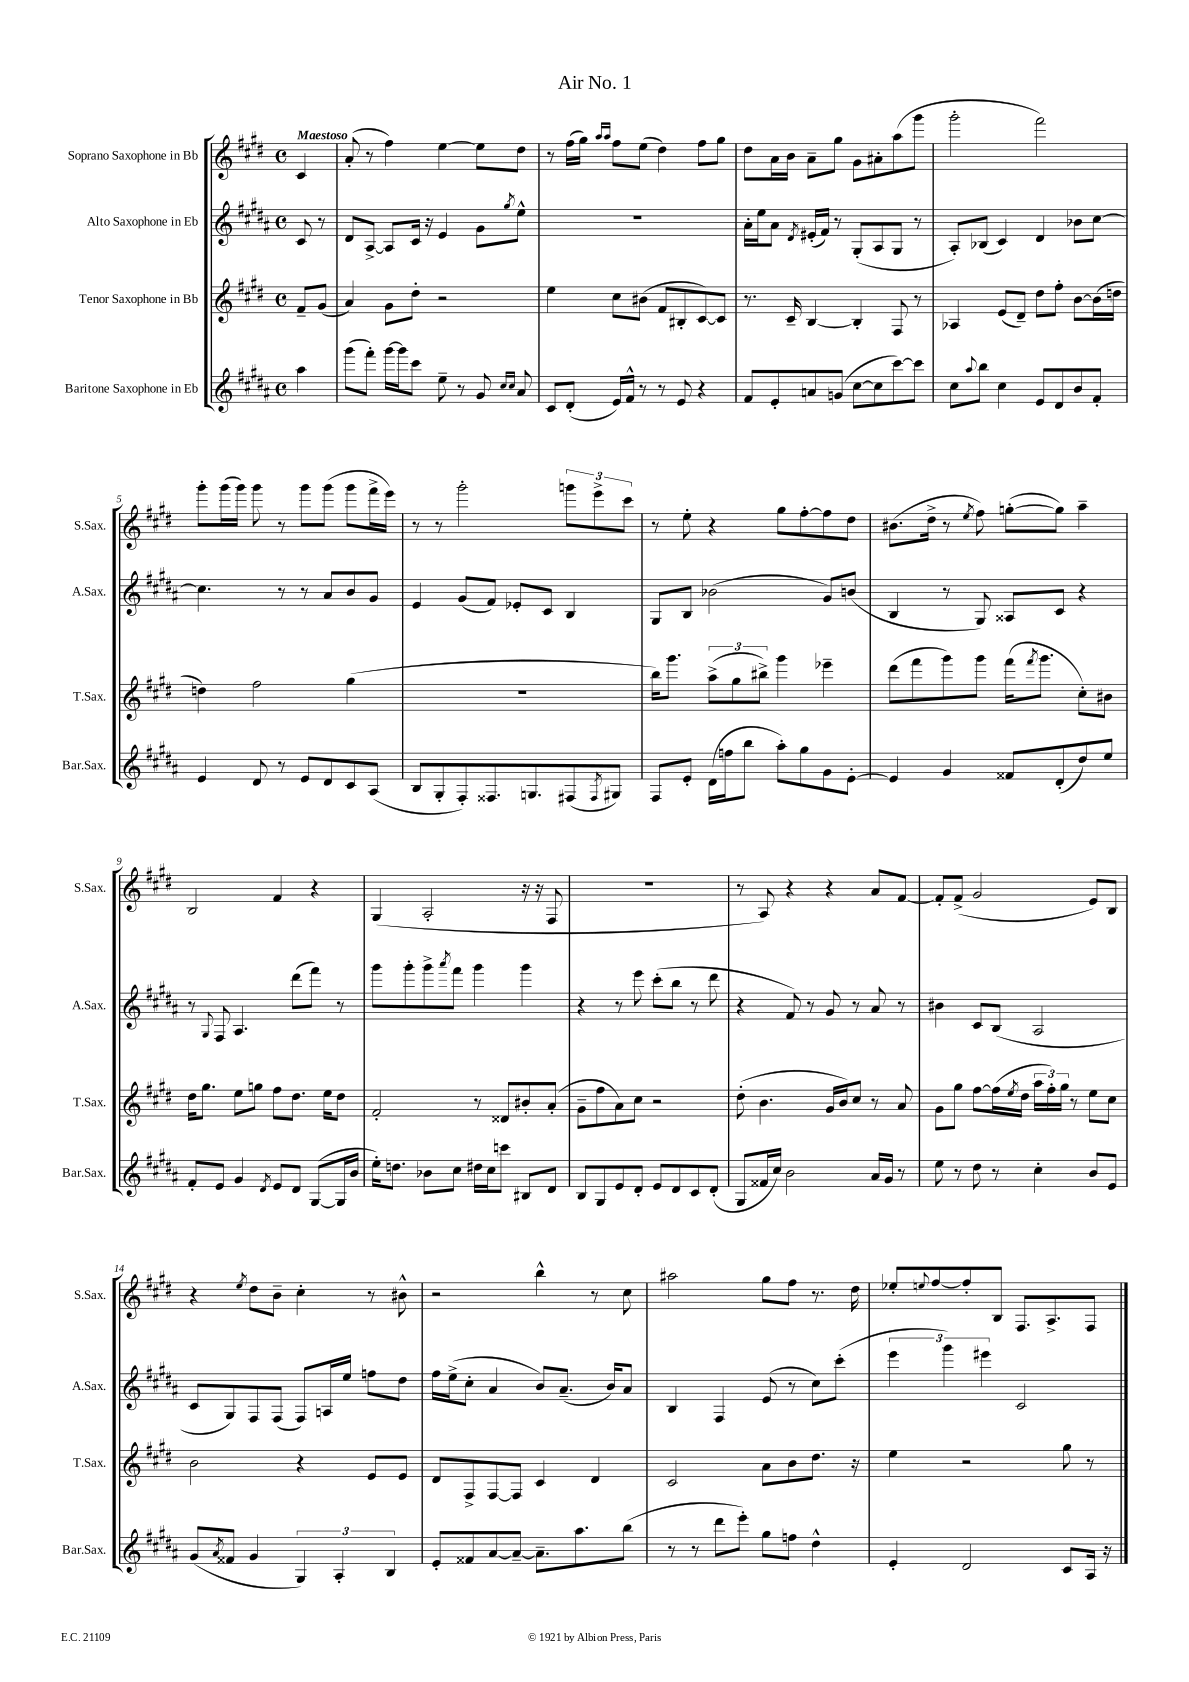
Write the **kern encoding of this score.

**kern	**kern	**kern	**kern
*part4	*part3	*part2	*part1
*staff4	*staff3	*staff2	*staff1
*I"Baritone Saxophone in Eb	*I"Tenor Saxophone in Bb	*I"Alto Saxophone in Eb	*I"Soprano Saxophone in Bb
*I'Bar.Sax.	*I'T.Sax.	*I'A.Sax.	*I'S.Sax.
*clefG2	*clefG2	*clefG2	*clefG2
*k[f#c#g#d#a#]	*k[f#c#g#d#]	*k[f#c#g#d#a#]	*k[f#c#g#d#]
*M4/4	*M4/4	*M4/4	*M4/4
*met(c)	*met(c)	*met(c)	*met(c)
=	=	=	=
!	!	!	!LO:TX:a:B:t=Maestoso
4aa#\	8f#~/L	8c#/	4c#/
.	(8g#/J	8r	.
=1	=1	=1	=1
(8ggg#\L	4a/)	8d#/L	(8a'/
8fff#'\J)	.	[8A#^/J	8r
[16ggg#\LL	8g#\L	8A#/L]	4ff#\)
16ggg#\J]	.	.	.
8ccc#\J	8dd#'\J	16c#/Jk	.
.	.	16r	.
8ee~\	2r	4e/	[4ee\
8r	.	.	.
8g#/	.	8g#\L	8ee\L]
16qqcc#/LL	.	.	.
16qqcc#/JJ	.	8qgg#/	.
8a#/	.	8ee^^\J	8dd#\J
=2	=2	=2	=2
8c#/L	4ee\	1r	8r
(8d#'/J	.	.	(16ff#\LL
.	.	.	16gg#\JJ)
.	.	.	16qqaa/LL
.	.	.	16qqaa/JJ
16e/LL)	8cc#\L	.	8ff#\L
16f#^^/JJ	.	.	.
8r	(8b#X\J	.	(8ee\J
8r	8f#/L	.	4dd#\)
8e/	8B#X'/	.	.
4r	[8c#/)	.	8ff#\L
.	8c#/J]	.	8gg#\J
=3	=3	=3	=3
8f#/L	8.r	16a#'\LL	8dd#\L
.	.	16ee\J	.
8e'/	.	8a#\J	16a\L
.	16c#~/	.	16b\JJ
.	.	8qd#/	.
8an/	[4B/	(16e#X'/LL	8a~\L
.	.	16f#/JJ)	.
(8gn/J	.	8r	8gg#\J
[8cc#\L	4B'/]	(8G#'/L	8g#\L
8cc#\]	.	8A#/	8a#X'\
[8ccc#\)	8F#/	8G#/J	(8aa\
8ccc#\J]	8r	8r	8ggg#\J
=4	=4	=4	=4
8cc#\L	4A-X/	8A#'/L)	2ggg#'\
8qqaa#/	.	.	.
8bb\J	.	(8B-X/J	.
4cc#\	(8e/L	4c#/)	.
.	8d#~/J)	.	.
8e/L	8dd#\L	4d#/	2fff#\)
8d#/	8ff#'\J	.	.
8b/	[8b\L	8b-X\L	.
8f#'/J	(16b\L]	[8cc#\J	.
.	16ddn\JJ	.	.
!!LO:LB:g=z
=5	=5	=5	=5
4e/	4ddn\)	4.cc#\]	8ggg#'\L
.	.	.	(16ggg#\L
.	.	.	16ggg#\JJ)
8d#/	2ff#\	.	8ggg#\
8r	.	8r	8r
8e/L	.	8r	8ggg#\L
8d#/	.	8a#/L	(8ggg#\J
8c#/	(4gg#\	8b/	8ggg#\L
(8A#/J	.	8g#/J	16fff#^\L
.	.	.	16eee\JJ)
=6	=6	=6	=6
8B/L	1r	4e/	8r
8G#'/	.	.	8r
8F#'/)	.	(8g#/L	2ggg#'\
8.F##X/	.	8f#/J)	.
.	.	8e-X'/L	.
8.Gn/	.	.	.
.	.	8c#/J	.
(8F#X/	.	4B/	12gggn\L
.	.	.	12eee^\
8qF#/	.	.	.
8G#X/J)	.	.	.
.	.	.	12ccc#\J
=7	=7	=7	=7
8F#/L	16bb\KL)	8G#/L	8r
.	8.ggg#\J	.	.
8e'/J	.	8B/J	8ee'\
(16d#\LL	(12aa^\L	(2b-X\	4r
16ffn\J	.	.	.
.	12gg#\	.	.
8bb\J	.	.	.
.	12bb#X^\J)	.	.
8aa#'\L)	4ggg#\	.	8gg#\L
8gg#\	.	.	[8ff#'\
8g#\	4eee-X~\	8g#/L)	8ff#\]
[8e'\J	.	(8bn/J	8dd#\J
=8	=8	=8	=8
4e/]	(8ddd#\L	4B/	(8.b#X\L
.	8fff#\	.	.
.	.	.	16dd#^\Jk
4g#/	8ggg#\)	8r	8r
.	.	.	8qee/
.	8ggg#\J	8G#/)	8ff#\)
8f##X/L	(16fff#\KL	8A##X/L	([8ggn'\L
.	8qfff#/	.	.
.	8.ggg#\J	.	.
(8d#'/	.	8c#/J	8gg\J])
8dd#/)	8cc#'\L)	4r	4aa~\
8ee/J	8b#X\J	.	.
!!LO:LB:g=z
=9	=9	=9	=9
8f#'/L	16dd#\KL	8r	2B/
.	8.gg#\J	.	.
.	.	8qqG#/	.
8e/J	.	8F#/	.
4g#/	8ee\L	4.A#/	.
.	8ggn\J	.	.
8qd#/	.	.	.
8e/L	8ff#\L	.	4f#/
8d#/J	8.dd#\J	(8ddd#\L	.
([8G#/L	.	8fff#\J)	4r
.	16ee\KL	.	.
16G#/L]	8dd#\J	8r	.
16b/JJ	.	.	.
=10	=10	=10	=10
16ee'\KL)	2f#'/	8ggg#\L	(4G#/
8.ddn\J	.	.	.
.	.	8ggg#'\	.
8b-X\L	.	8ggg#^\	2A'/
.	.	8qaaa#/	.
8cc#\J	.	8fff#\J	.
16dd#X\LL	8r	4ggg#\	.
16cc#\J	.	.	.
8cccn\J	8d##X/L	.	.
8B#X/L	8b#X'/	4ggg#\	16r
.	.	.	16r
8d#/J	(8a'/J	.	8F#/
=11	=11	=11	=11
8B/L	8g#~\L	4r	1r
8G#/	8ff#\	.	.
8e/	8a\)	8r	.
8d#'/J	8cc#\J	8eee\	.
8e/L	2r	(8ccc#'\L	.
8d#/	.	8bb\J	.
8c#/	.	8r	.
(8d#'/J	.	8ddd#\	.
=12	=12	=12	=12
8G#/L	(8dd#'\	4r	8r
16f##X/L	4.b\	.	8A/)
16cc#/JJ)	.	.	.
2b\	.	8f#/)	4r
.	.	8r	.
.	16g#/LL	8g#/	4r
.	16b/J)	.	.
.	8cc#/J	8r	.
16a#/LL	8r	8a#/	8a/L
16g#/JJ	.	.	.
8r	8a/	8r	[8f#/J
=13	=13	=13	=13
8ee\	8g#\L	4b#X\	8f#'/L]
8r	8gg#\J	.	(8f#^/J
8dd#\	[8ff#\L	8c#/L	2g#/
8r	(16ff#\L]	(8B/J	.
.	8qee/	.	.
.	16dd#\JJ	.	.
4cc#'\	24aa\LL	2A#/	.
.	24ff#'\)	.	.
.	24gg#\JJ	.	.
.	8r	.	.
8b/L	8ee\L	.	8e/L)
8e/J	8cc#\J	.	8B/J
!!LO:LB:g=z
=14	=14	=14	=14
(8g#/L	2b\	8c#/L	4r
8qa#/	.	.	.
8f##X/J	.	8G#/)	.
.	.	.	8qee/
4g#/	.	8F#/	8dd#\L
.	.	(8F#/J	8b~\J
6G#/)	4r	8F#/L)	4cc#'\
.	.	16An/L	.
6A#'/	.	.	.
.	.	16ee/JJ	.
.	8e/L	8ffn\L	8r
6B/	.	.	.
.	8e/J	8dd#\J	8b#X^^\
=15	=15	=15	=15
8e'/L	8d#/L	16ff#\LL	2r
.	.	(16ee^\J	.
8f##X/	8F#^/	8cc#'\J	.
[8a#/	[8F#/	4a#/	.
8a#~/J_	8F#/J]	.	.
8.a#~\L]	4c#/	8b/L)	4bb^^\
.	.	(8.a#~/J	.
8.aa#\	.	.	.
.	4d#/	.	8r
.	.	16b/KL)	.
(8bb\J	.	8a#/J	8cc#\
=16	=16	=16	=16
8r	2c#/	4B/	2aa#X\
8r	.	.	.
8ddd#\L	.	4F#/	.
8eee'\J)	.	.	.
8gg#\L	8a\L	(8e/	8gg#\L
8ffn\J	8b\	8r	8ff#\J
4dd#^^\	8.dd#\J	8cc#\L)	8.r
.	.	(8ccc#'\J	.
.	16r	.	16dd#\
=17	=17	=17	=17
4e'/	4ee\	6eee\	8ee-X'/L
.	.	.	8qqeen/
.	.	.	[8ff#/
.	.	6ggg#\)	.
2d#/	2r	.	8ff#'/]
.	.	6eee#X\	.
.	.	.	8B/J
.	.	2c#/	8.F#/L
.	.	.	8.A^/
8c#/L	8gg#\	.	.
16A#/Jk	8r	.	8F#/J
16r	.	.	.
==	==	==	==
*-	*-	*-	*-
